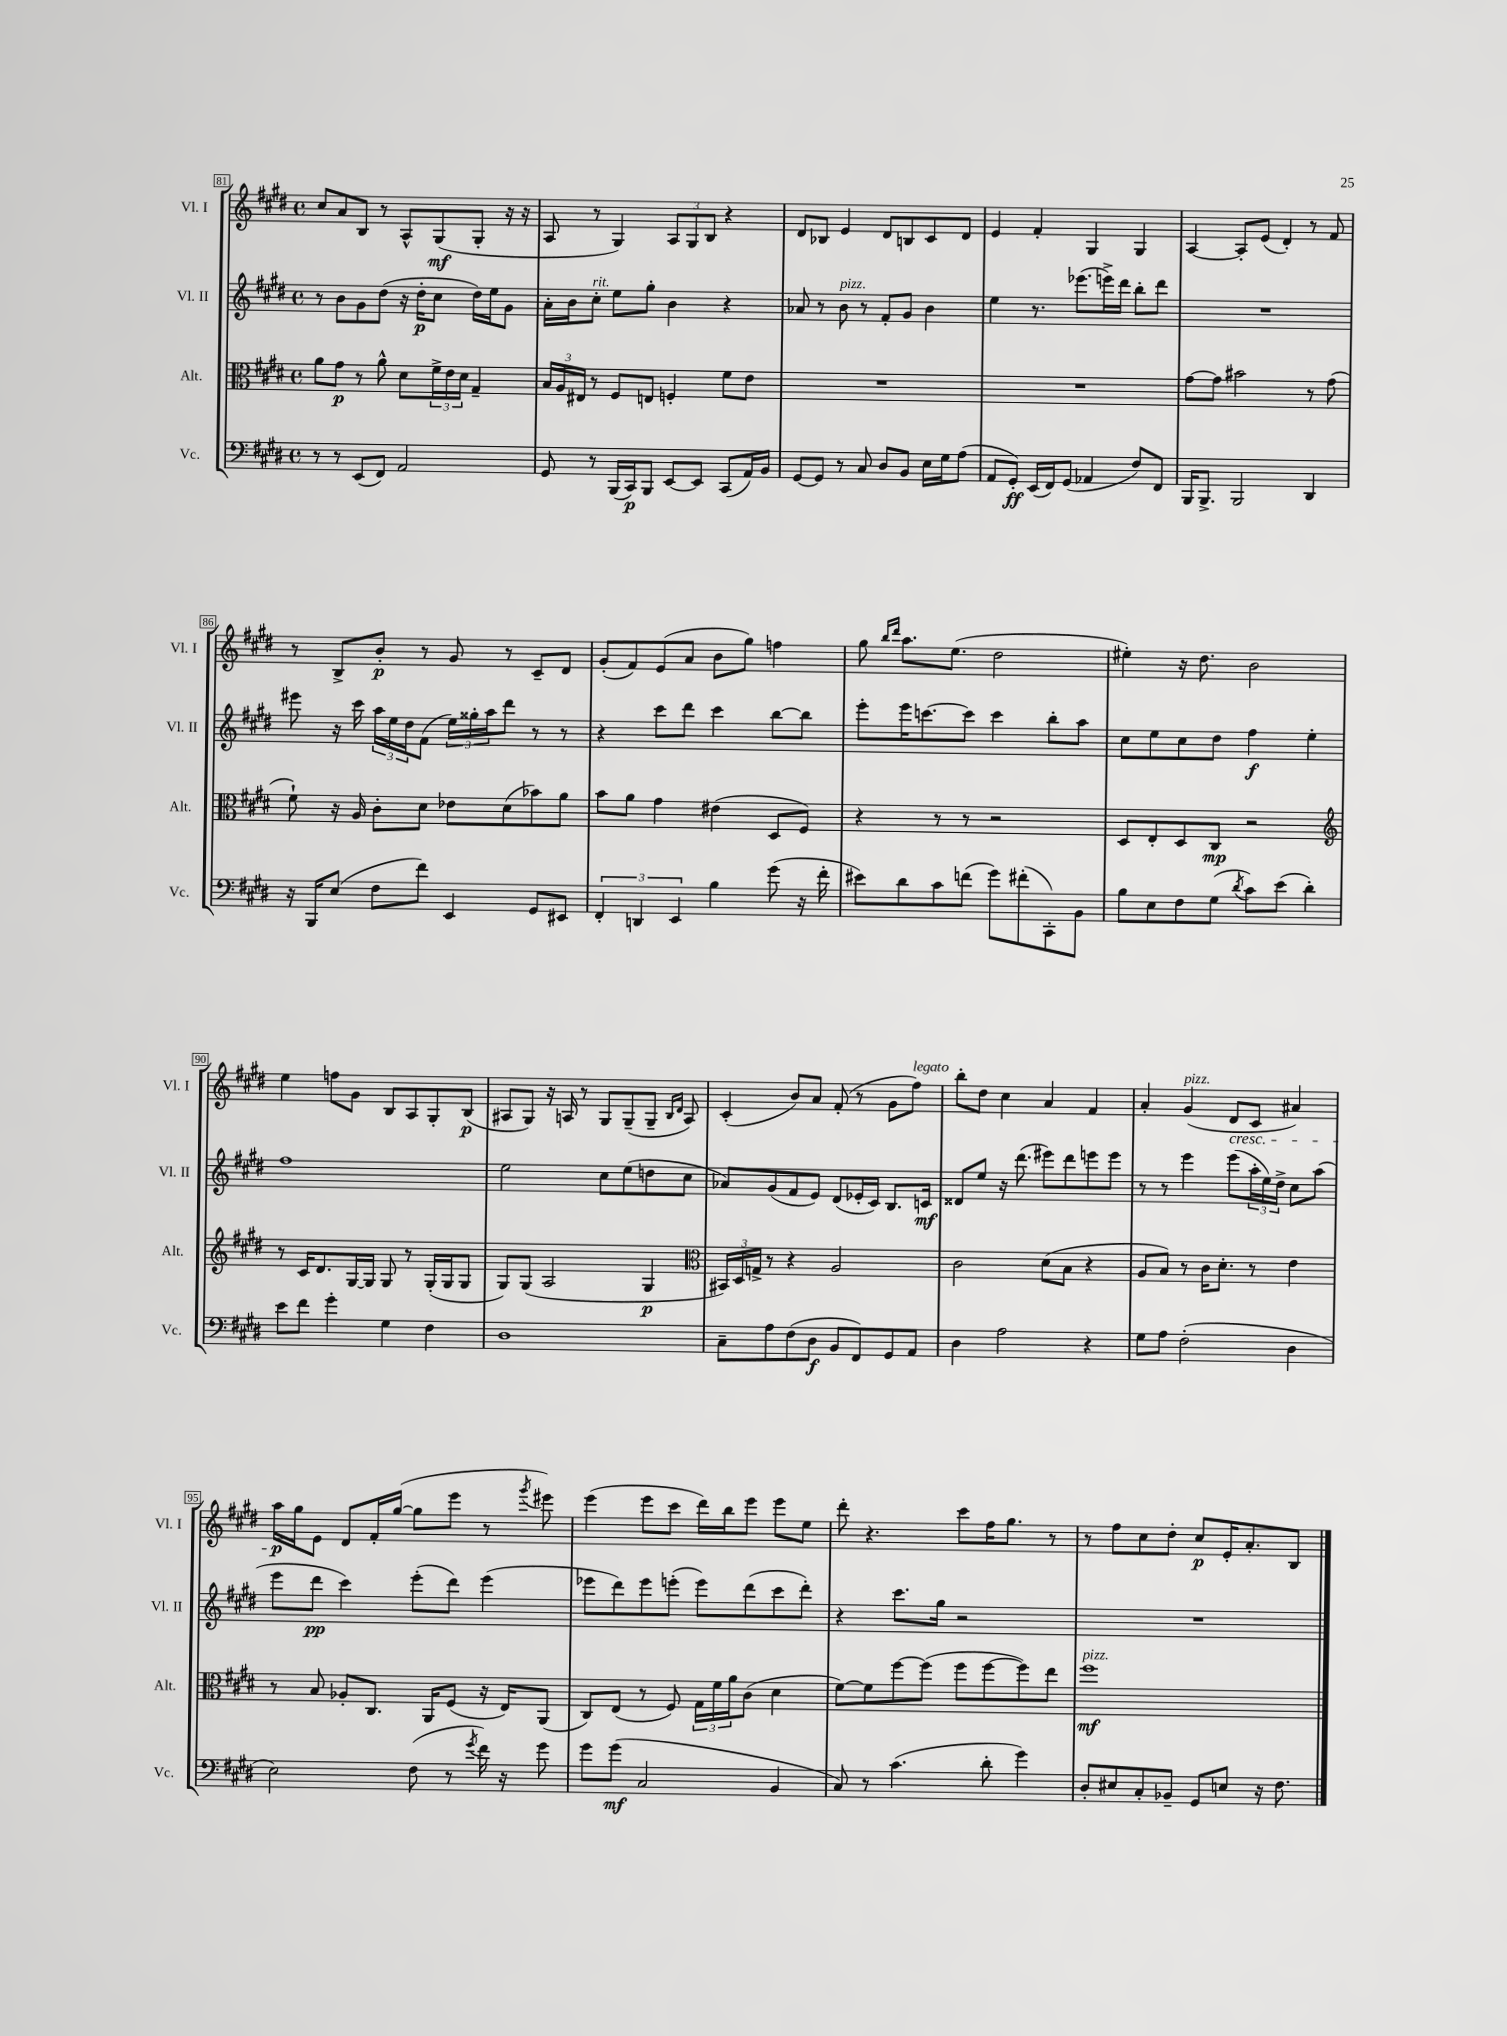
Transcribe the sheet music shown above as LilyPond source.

<<
\new StaffGroup <<
\new Staff = "s0" \with { instrumentName = "Vl. I" shortInstrumentName = "Vl. I" } {
    \clef treble \key e \major \defaultTimeSignature \time 4/4
    cis''8 a'8 b8 r8 a8-^ gis8\mf( gis8-. r16 r16 |
    a8 r8 gis4) \tuplet 3/2 { a8 gis8 b8 } r4 |
    dis'8 bes8 e'4 dis'8 b8 cis'8 dis'8 |
    e'4 fis'4-. gis4 gis4 |
    a4~ a8-. e'8( dis'4-.) r8 fis'8 |
    r8 b8-> b'8-.\p r8 gis'8 r8 cis'8-- dis'8 |
    gis'8-.( fis'8) e'8( a'8 b'8 gis''8) f''4 |
    gis''8 \grace { b''16 dis'''16 } a''8. e''8.( dis''2 |
    eis''4-.) r16 dis''8. b'2 |
    e''4 f''8 gis'8 b8 a8 gis8-. b8\p( |
    ais8 gis8) r16 a16 r8 gis8 gis8--( gis8-- \grace { b16 dis'16 } a8) |
    cis'4-.( b'8) a'8 fis'8-.( r8 gis'8 fis''8^\markup { \italic "legato" }) |
    b''8-. dis''8 cis''4 a'4 fis'4 |
    a'4-. gis'4^\markup { \italic "pizz." }( dis'8\cresc cis'8 ais'4) |
    a''16\p\! gis''16 e'8 dis'8 fis'16-. gis''16~( gis''8 e'''8 r8 \acciaccatura { gis'''8 } eis'''8) |
    e'''4( e'''8 cis'''8 dis'''16) b''16 e'''8 e'''8 e''8 |
    dis'''8-. r4. cis'''8 fis''16 gis''8. r8 |
    r8 fis''8 cis''8 dis''8-. cis''8\p e'16-. a'8.-. b8 \bar "|." |
}
\new Staff = "s1" \with { instrumentName = "Vl. II" shortInstrumentName = "Vl. II" } {
    \clef treble \key e \major \defaultTimeSignature \time 4/4
    r8 b'8 gis'8 dis''8( r16 dis''16-.\p cis''8 dis''16) e''16 gis'8 |
    a'16-. b'16 cis''8-.^\markup { \italic "rit." } e''8 gis''8-. b'4 r4 |
    aes'8 r8 b'8^\markup { \italic "pizz." } r8 fis'8-. gis'8 b'4 |
    e''4 r8. ees'''8.( e'''16->) dis'''16 b''8-. dis'''8 |
    R1 |
    eis'''8 r16 cis'''16 \tuplet 3/2 { a''16 e''16 dis''16 } fis'8( \tuplet 3/2 { e''16) gisis''16-. a''16 } dis'''8 r8 r8 |
    r4 cis'''8 dis'''8 cis'''4 b''8~ b''8 |
    e'''8-. e'''16 c'''8.~ c'''8 c'''4 b''8-. a''8 |
    cis''8 e''8 cis''8 dis''8 fis''4\f e''4-. |
    fis''1 |
    e''2 cis''8 e''8( d''8 cis''8 |
    aes'8) gis'8( fis'8 e'8) dis'8( ees'16-. cis'16) b8. c'16\mf |
    disis'8 e''8 r16 dis'''8.( eis'''8) dis'''8 e'''8 e'''8 |
    r8 r8 e'''4 e'''8( \tuplet 3/2 { a''16-. e''16) dis''16-> } cis''8 a''8( |
    e'''8 dis'''8\pp cis'''4) e'''8-.( dis'''8) e'''4( |
    ees'''8 dis'''8) ees'''8 e'''8-.( e'''8) dis'''8( cis'''8 dis'''8-.) |
    r4 cis'''8. gis''16 r2 |
    R1 \bar "|." |
}
\new Staff = "s2" \with { instrumentName = "Alt." shortInstrumentName = "Alt." } {
    \clef alto \key e \major \defaultTimeSignature \time 4/4
    a'8 gis'8\p r8 a'8-^ dis'8 \tuplet 3/2 { fis'16-> e'16 dis'16 } gis4-- |
    \tuplet 3/2 { b16 a16 eis16 } r8 fis8 e8 f4-. fis'8 e'8 |
    R1 |
    R1 |
    gis'8~ gis'8 bis'2 r8 gis'8( |
    fis'8-!) r16 a16 cis'8-. dis'8 ees'8 dis'8( bes'8) a'8 |
    b'8 a'8 gis'4 eis'4( dis8 fis8) |
    r4 r8 r8 r2 |
    dis8 e8-. dis8 cis8\mp r2 |
    \clef treble r8 cis'16 dis'8. gis16~ gis16 gis8 r8 gis16-.( gis16 gis8 |
    gis8) gis8( a2 gis4\p |
    \clef alto \tuplet 3/2 { bis,16) dis16 g16-> } r8 r4 a2 |
    cis'2 dis'8( b8 r4 |
    a8 b8) r8 cis'16 dis'8.-. r8 e'4 |
    r8 b8 aes8-. cis8. a,16 fis8( r16 e16) a,8( |
    cis8) e8( r8 fis8) \tuplet 3/2 { gis16 fis'16 a'16 } cis'8( dis'4 |
    fis'8~) fis'8 fis''8~ fis''8( fis''8 fis''8~ fis''8) e''8 |
    fis''1\mf^\markup { \italic "pizz." } \bar "|." |
}
\new Staff = "s3" \with { instrumentName = "Vc." shortInstrumentName = "Vc." } {
    \clef bass \key e \major \defaultTimeSignature \time 4/4
    r8 r8 e,8( fis,8) a,2 |
    gis,8 r8 b,,16( cis,16\p) b,,8 e,8~ e,8 cis,8( a,16) b,16 |
    gis,8~ gis,8 r8 cis8 dis8 b,8 e16 gis16 a8( |
    a,8 gis,8-.\ff) e,16( fis,16) gis,8( aes,4 fis8) fis,8 |
    b,,16 b,,8.-> b,,2 dis,4 |
    r16 b,,16 e8( fis8 fis'8) e,4 gis,8 eis,8 |
    \tuplet 3/2 { fis,4-. d,4 e,4 } b4 gis'8( r16 fis'16-. |
    eis'8) dis'8 cis'8 f'8( gis'8) fis'8-.( cis,8-.) b,8 |
    b8 e8 fis8 gis8( \acciaccatura { dis'8 } cis'8) e'8( dis'4-.) |
    e'8 fis'8 gis'4-. gis4 fis4 |
    dis1 |
    cis8-- a8 fis8( dis8\f b,8 fis,8) gis,8 a,8 |
    dis4 a2 r4 |
    gis8 a8 fis2-.( dis4 |
    e2) fis8( r8 \acciaccatura { gis'8 } fis'16) r16 gis'8 |
    gis'8 gis'8\mf( cis2 b,4 |
    cis8) r8 cis'4.( dis'8-. gis'4) |
    dis8-. eis8 cis8-. bes,8-- gis,8 e8 r16 fis8. \bar "|." |
}
>>
>>
\layout { \context { \Score currentBarNumber = #81 \override BarNumber.stencil = #(make-stencil-boxer 0.1 0.3 ly:text-interface::print) } }
